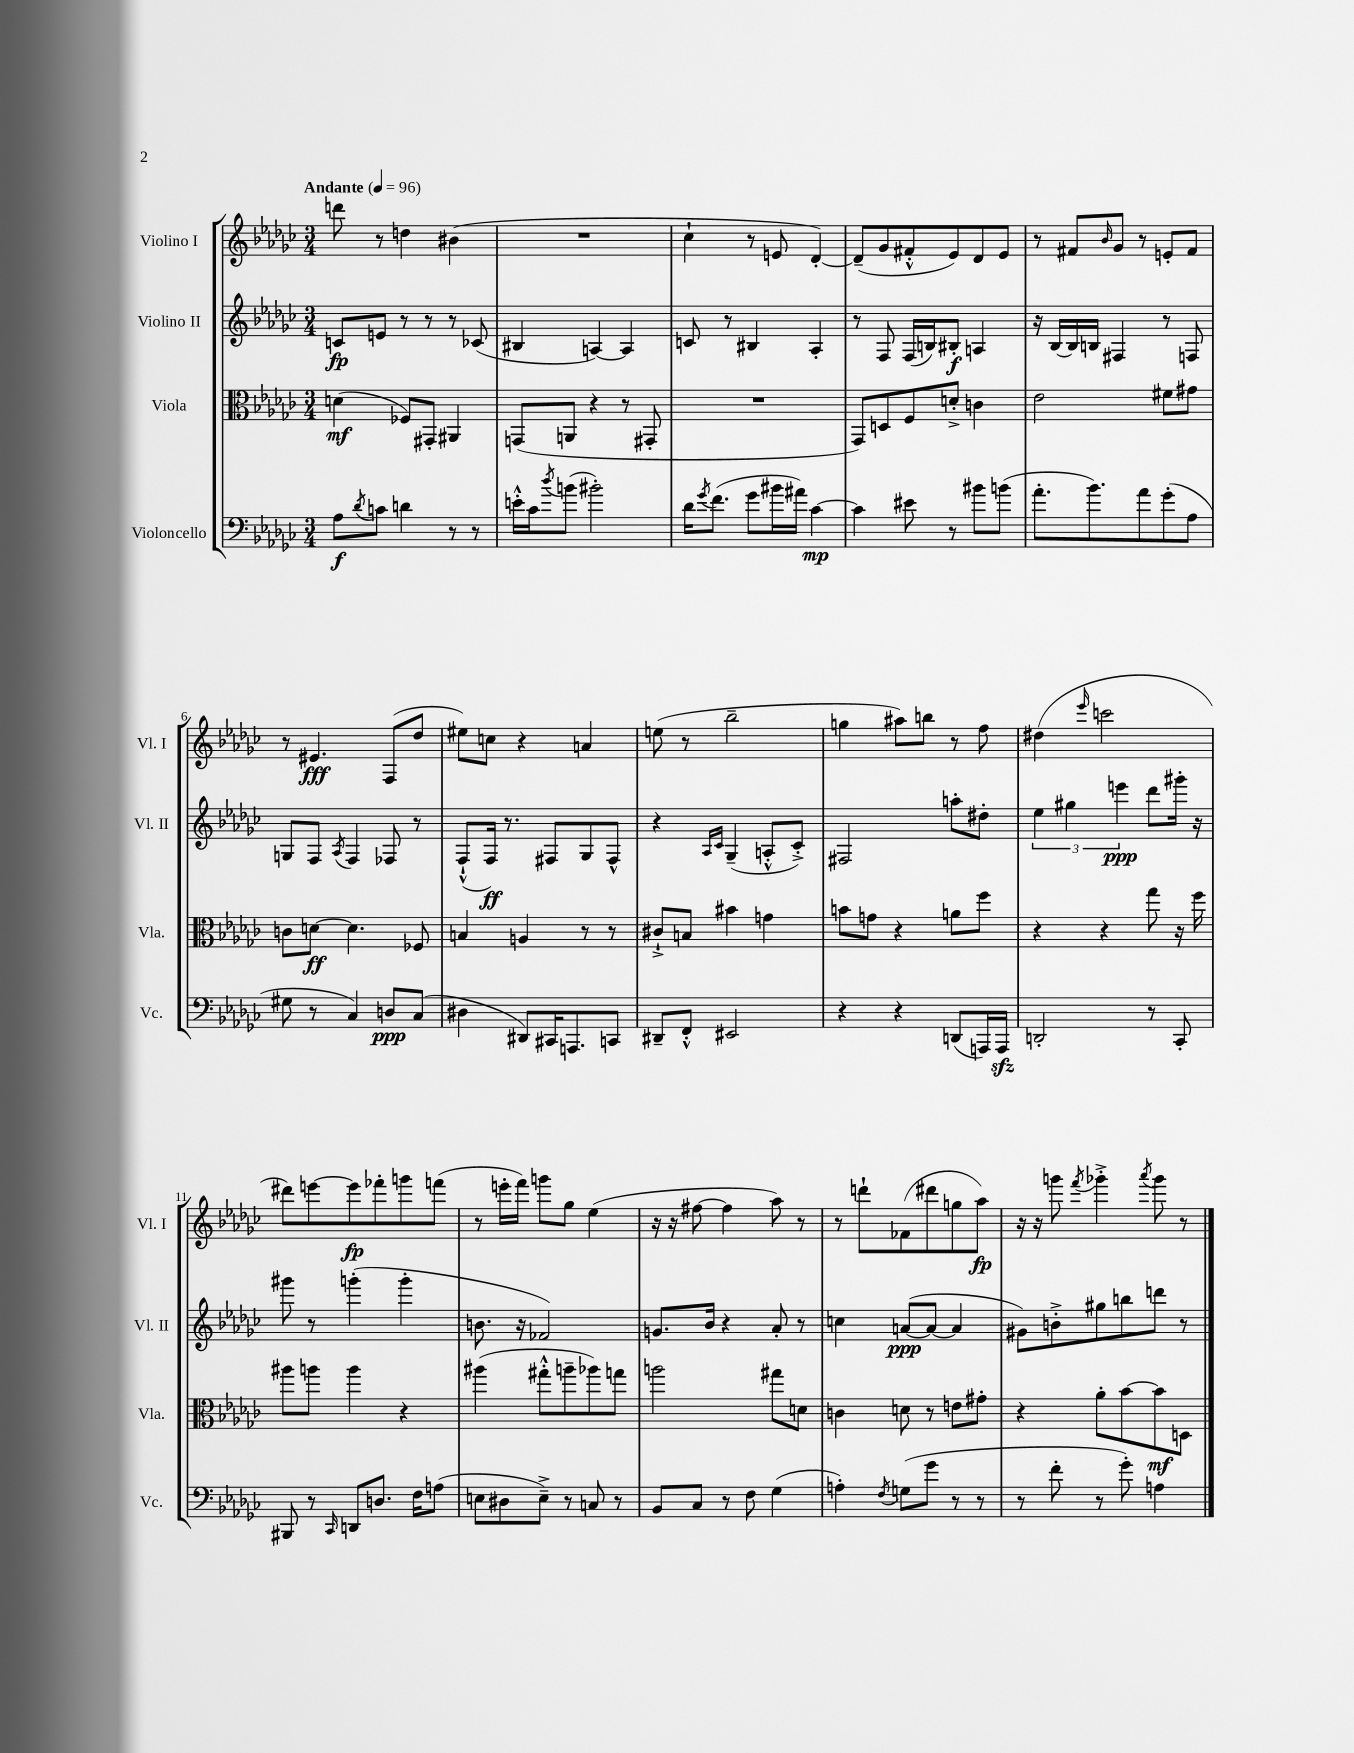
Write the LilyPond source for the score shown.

<<
\new StaffGroup <<
\new Staff = "s0" \with { instrumentName = "Violino I" shortInstrumentName = "Vl. I" } {
    \clef treble \key ges \major \numericTimeSignature \time 3/4 \tempo "Andante" 4 = 96
    d'''8 r8 d''4 bis'4( |
    R2. |
    ces''4-! r8 e'8 des'4~-.) |
    des'8--( ges'8 fis'8-.-^ ees'8) des'8 ees'8 |
    r8 fis'8 \grace { bes'16 } ges'8 r8 e'8-. fis'8 |
    r8 eis'4.\fff f8( des''8 |
    eis''8) c''8 r4 a'4 |
    e''8( r8 bes''2-- |
    g''4 ais''8) b''8 r8 f''8 |
    dis''4( \grace { ees'''16 } c'''2 |
    dis'''8) e'''8~ e'''8\fp fes'''8-. g'''8 f'''8( |
    r8 e'''16-. f'''16) g'''8 ges''8 ees''4( |
    r16 r16 fis''8~ fis''4 aes''8) r8 |
    r8 d'''8-! fes'8( dis'''8 g''8 aes''8\fp) |
    r16 r16 g'''8 \acciaccatura { f'''8 } ges'''4-.-> \acciaccatura { aes'''8 } ges'''8 r8 \bar "|." |
}
\new Staff = "s1" \with { instrumentName = "Violino II" shortInstrumentName = "Vl. II" } {
    \clef treble \key ges \major \numericTimeSignature \time 3/4
    c'8\fp e'8 r8 r8 r8 ces'8( |
    bis4 a4~) a4 |
    c'8 r8 bis4 aes4-. |
    r8 f8 f16( b16) bis8-.\f a4 |
    r16 bes16~ bes16 b16 fis4 r8 f8 |
    g8 f8 \acciaccatura { aes8 } f4 fes8 r8 |
    f8-!-^( f16\ff) r8. fis8 ges8 fis8-^ |
    r4 \grace { aes16 ces'16 } ges4--( a8-.-^ ces'8-.->) |
    fis2 a''8-. dis''8-. |
    \tuplet 3/2 { ees''4 gis''4 e'''4\ppp } des'''8 gis'''16-. r16 |
    gis'''8 r8 g'''4-.( g'''4-. |
    b'8. r16 fes'2) |
    g'8. bes'16 r4 aes'8-. r8 |
    c''4 a'8~\ppp( a'8~ a'4 |
    gis'8) b'8-.-> gis''8 b''8 d'''8 r8 \bar "|." |
}
\new Staff = "s2" \with { instrumentName = "Viola" shortInstrumentName = "Vla." } {
    \clef alto \key ges \major \numericTimeSignature \time 3/4
    d'4\mf( fes8) gis,8-. ais,4 |
    g,8( a,8 r4 r8 gis,8-. |
    R2. |
    ges,8) d8 f8 d'8-.-> c'4 |
    ees'2 fis'8 gis'8 |
    c'8 d'8~\ff d'4. fes8 |
    b4 a4 r8 r8 |
    cis'8-!-> b8 bis'4 g'4 |
    b'8 g'8 r4 a'8 f''8 |
    r4 r4 ges''8 r16 f''16 |
    ais''8 a''8 a''4 r4 |
    ais''4( gis''8-.-^ a''8-- aes''8) g''8 |
    a''2 gis''8 d'8 |
    c'4 d'8 r8 e'8 gis'8-. |
    r4 aes'8-. bes'8~ bes'8\mf d8 \bar "|." |
}
\new Staff = "s3" \with { instrumentName = "Violoncello" shortInstrumentName = "Vc." } {
    \clef bass \key ges \major \numericTimeSignature \time 3/4
    aes8\f \acciaccatura { des'8 } c'8 d'4 r8 r8 |
    e'16-.-^ ces'16 \acciaccatura { des''8 } b'8( bis'2-.) |
    des'16 \acciaccatura { ges'8 } f'8.( ges'8 bis'16 ais'16) ces'4~\mp |
    ces'4 eis'8 r8 bis'8 b'8( |
    aes'8.-. bes'8.) aes'8 ges'8-.( aes8 |
    gis8 r8 ces4) d8\ppp ces8( |
    dis4 dis,8) cis,16 a,,8. c,8 |
    dis,8-- f,8-.-^ eis,2 |
    r4 r4 d,8( a,,16) a,,16\sfz |
    d,2-. r8 ces,8-. |
    bis,,8 r8 \grace { ces,16 } d,8 d8. f16 a8( |
    e8 dis8 e8--->) r8 c8 r8 |
    bes,8 ces8 r8 f8 ges4( |
    a4-.) \acciaccatura { f8 } g8( ges'8 r8 r8 |
    r8 f'8-. r8 ges'8-.) a4 \bar "|." |
}
>>
>>
